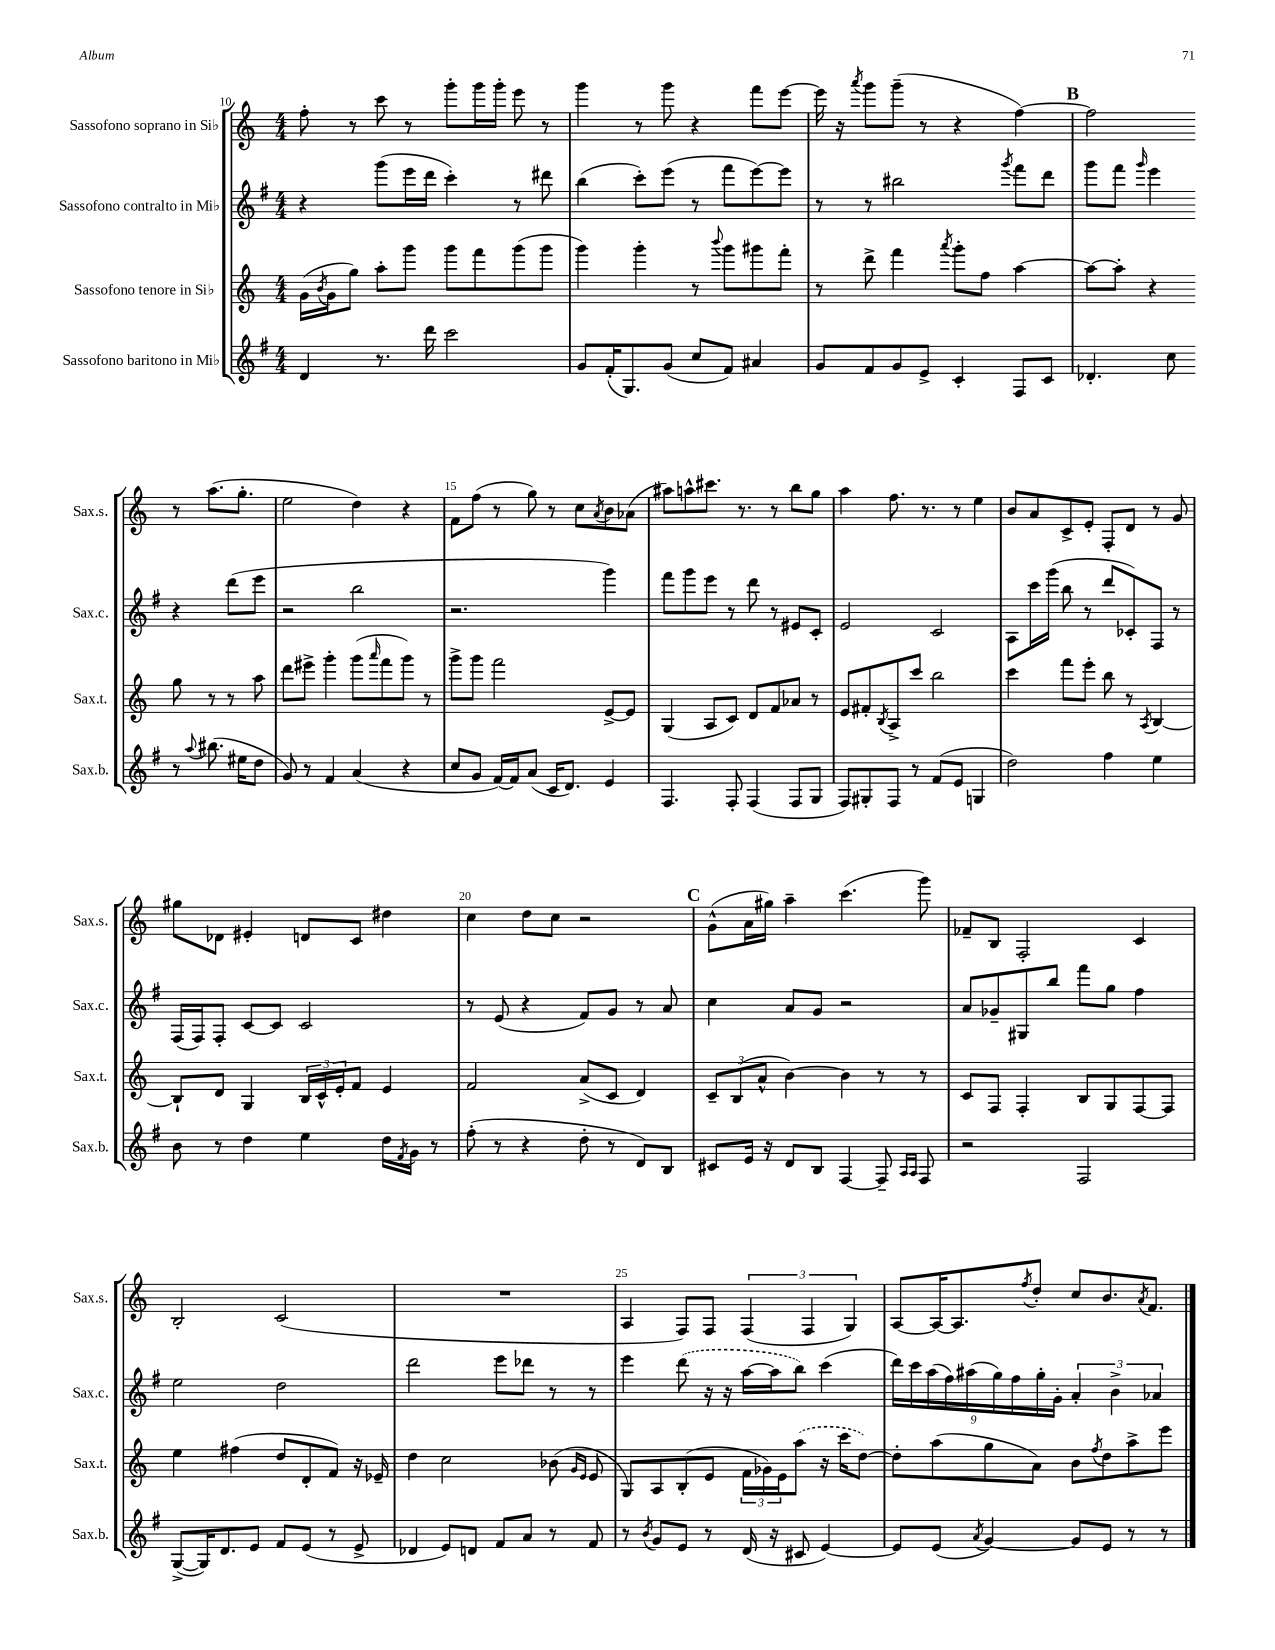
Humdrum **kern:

**kern	**kern	**kern	**kern
*staff4	*staff3	*staff2	*staff1
*clefG2	*clefG2	*clefG2	*clefG2
*k[f#]	*k[]	*k[f#]	*k[]
*M4/4	*M4/4	*M4/4	*M4/4
4d/	(16g\LL	4r	8ff'\
.	8qb/	.	.
.	16g\J	.	.
.	8gg\J)	.	8r
8.r	8aa'\L	(8ggg\L	8ccc\
.	8ggg\J	16eee\L	8r
16ddd\	.	16ddd\JJ	.
2ccc\	8ggg\L	4ccc'\)	8ggg'\L
.	8fff\	.	16ggg\L
.	.	.	16ggg'\JJ
.	(8ggg\	8r	8eee\
.	8ggg\J	8ddd#\	8r
=	=	=	=
8g/L	4ggg\)	(4bb\	4ggg\
(16f#'/K	.	.	.
8.G/)	.	.	.
.	4ggg'\	8ccc'\L)	8r
(8g/J	.	(8eee\J	8ggg\
8cc/L	8r	8r	4r
.	8qqbbb/	.	.
8f#/J)	8ggg\L	8fff#\L	.
4a#/	8ggg#\	[8eee\)	8fff\L
.	8fff'\J	8eee\]J	[8eee\J
=	=	=	=
8g/L	8r	8r	16eee\]
.	.	.	16r
.	.	.	8qaaa/
8f#/	8ddd^\	8r	8ggg\L
8g/	4fff\	2bb#\	(8ggg~\J
8e^/J	.	.	8r
.	8qaaa/	.	.
4c'/	8ggg'\L	.	4r
.	8ff\J	.	.
.	.	8qggg/	.
8F#/L	[4aa\	8fff#\L	[4ff\)
8c/J	.	8ddd\J	.
=	=	=	=
4.d-'/	8aa\_L	8ggg\L	2ff\]
.	8aa'\]J	8fff#\J	.
.	.	16qqggg/	.
.	4r	4eee\	.
8cc\	.	.	.
8r	8gg\	4r	8r
8qqaa/	.	.	.
(8.bb#\	8r	.	(8.aa\L
.	8r	(8ddd\L	.
16ee#\LK	.	.	8.gg'\J
8dd\J	8aa\	8eee\J	.
=	=	=	=
8g/)	8ddd\L	2r	2ee\
8r	8eee#^\J	.	.
4f#/	4ggg'\	.	.
(4a/	(8ggg\L	2bb\	4dd\)
.	16qqaaa/	.	.
.	8fff\	.	.
4r	8ggg\J)	.	4r
.	8r	.	.
=	=	=	=
8cc/L	8ggg^\L	2.r	8f\L
8g/J	8ggg\J	.	(8ff\J
[16f#/LL)	2fff\	.	8r
16f#/]J	.	.	.
(8a/J	.	.	8gg\)
16c/LK	.	.	8r
8.d/J)	.	.	.
.	.	.	8cc\L
.	.	.	8qa/
4e/	[8e^/L	4ggg\)	8b\
.	8e/]J	.	(8a-\J
=	=	=	=
4.F#/	(4G/	8fff#\L	8aa#\L)
.	.	8ggg\	8aa^^\
.	8A/L	8eee\J	8.ccc#\J
8F#'/	8c/J)	8r	.
.	.	.	8.r
(4F#/	8d/L	8ddd\	.
.	8f/	8r	8r
8F#/L	8a-/J	8e#/L	8bb\L
8G/J	8r	8c'/J	8gg\J
=	=	=	=
8F#/L)	8e/L	2e/	4aa\
8G#'/	8f#'/	.	.
.	8qB/	.	.
8F#/J	8A^/	.	8.ff\
8r	8ccc/J	.	.
.	.	.	8.r
(8f#/L	2bb\	2c/	.
8e/J	.	.	8r
4G/	.	.	4ee\
=	=	=	=
2dd\)	4ccc\	8A\L	8b/L
.	.	16ccc\L	8a/
.	.	(16ggg\JJ	.
.	8fff\L	8bb\	8c^/
.	8eee'\J	8r	8e'/J
4ff#\	8bb\	8ddd/L	8F'/L
.	8r	8c-'/)	8d/J
.	8qA/	.	.
4ee\	[4B/	8F#/J	8r
.	.	8r	8g/
=	=	=	=
8b\	8B`/]L	(16F#/LL	8gg#\L
.	.	16F#/J)	.
8r	8d/J	8F#'/J	8d-\J
4dd\	4G/	[8c/L	4e#'/
.	.	8c/]J	.
4ee\	24B/LL	2c/	8d/L
.	24c^^/	.	.
.	24e'/J	.	.
.	8f/J	.	8c/J
16dd\LL	4e/	.	4dd#\
8qf#/	.	.	.
16g\JJ	.	.	.
8r	.	.	.
=	=	=	=
(8ff#'\	2f/	8r	4cc\
8r	.	(8e/	.
4r	.	4r	8dd\L
.	.	.	8cc\J
8dd'\	(8a^/L	8f#/L)	2r
8r	8c/J	8g/J	.
8d/L)	4d/)	8r	.
8B/J	.	8a/	.
=	=	=	=
8c#/L	12c~/L	4cc\	(8g^^\L
.	(12B/	.	.
16e/Jk	.	.	16a\L
.	12a^^/J	.	.
16r	.	.	16gg#\JJ)
8d/L	[4b\)	8a/L	4aa~\
8B/J	.	8g/J	.
[4F#/	4b\]	2r	(4.ccc\
8F#~/]	8r	.	.
16qqA/LL	.	.	.
16qqA/JJ	.	.	.
8F#/	8r	.	8ggg\)
=	=	=	=
2r	8c/L	8a/L	8f-~/L
.	8F/J	8g-~/	8B/J
.	4F'/	8G#/	2F'/
.	.	8bb/J	.
2F#/	8B/L	8fff#\L	.
.	8G/	8gg\J	.
.	[8F/	4ff#\	4c/
.	8F/]J	.	.
=	=	=	=
([8G^/L	4ee\	2ee\	2B'/
16G/]K)	.	.	.
8.d/	.	.	.
.	(4ff#\	.	.
8e/J	.	.	.
8f#/L	8dd/L	2dd\	(2c/
(8e/J	8d'/	.	.
8r	8f/J)	.	.
8e^/	16r	.	.
.	16e-~/	.	.
=	=	=	=
4d-/	4dd\	2ddd\	1r
8e/L)	2cc\	.	.
8d/J	.	.	.
8f#/L	.	8eee\L	.
8a/J	.	8ddd-\J	.
8r	(8b-\	8r	.
.	16qqg/LL	.	.
.	16qqe/JJ	.	.
8f#/	8e/	8r	.
=	=	=	=
8r	8G/L)	4eee\	4A/
8qb/	.	.	.
8g/L	8A/	.	.
8e/J	(8B'/	(8ddd\	8F/L)
8r	8e/J	16r	8F/J
.	.	16r	.
(16d/	24f\LL	[16aa\LL	(6F/
.	24g-\)	.	.
16r	.	16aa\]J	.
.	24e\J	.	.
8c#/	(8aa\J	8bb\J)	.
.	.	.	6F/
[4e/)	16r	(4ccc\	.
.	16ccc\LK	.	.
.	.	.	6G/)
.	[8dd\J)	.	.
=	=	=	=
8e/]L	8dd'\]L	18ddd\LL)	[8A/L
.	.	18ccc\	.
.	.	(18aa\	.
(8e/J	(8aa\	.	16A/_K
.	.	18ff#\)	.
.	.	.	8.A/]
.	.	(18aa#\	.
8qa/	.	.	.
[4g/)	8gg\	.	.
.	.	18gg\)	.
.	.	18ff#\	.
.	.	.	8qff/
.	8a\J)	.	8dd'/J
.	.	18gg'\	.
.	.	18g'\JJ	.
8g/]L	8b\L	6a'/	8cc/L
.	8qff/	.	.
8e/J	8dd\	.	8.b/
.	.	6b^\	.
8r	8aa^\	.	.
.	.	.	8qa/
.	.	.	8.f/J
.	.	6a-/	.
8r	8eee\J	.	.
==	==	==	==
*-	*-	*-	*-
